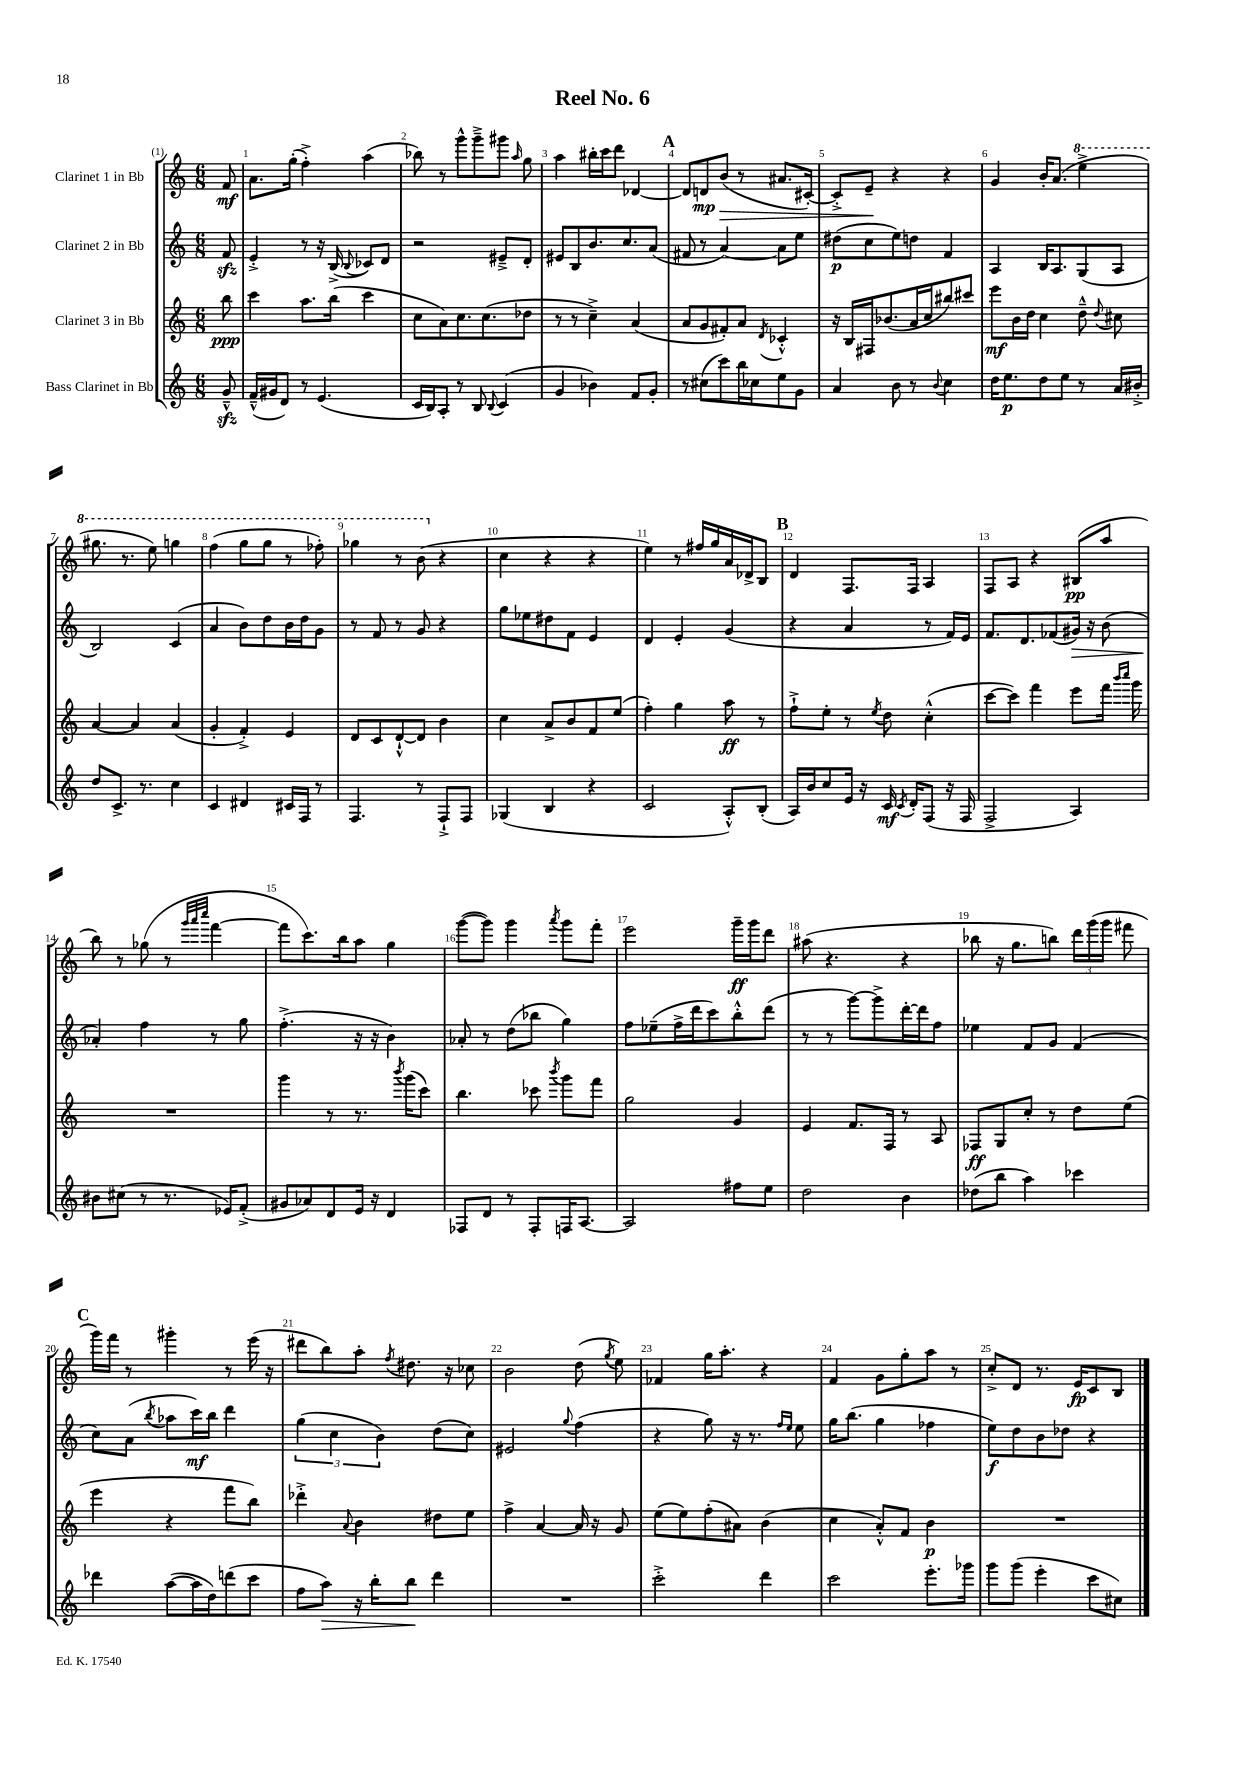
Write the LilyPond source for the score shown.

\header { title = "Reel No. 6" }
<<
\new StaffGroup <<
\new Staff = "s0" \with { instrumentName = "Clarinet 1 in Bb" } {
    \clef treble \key c \major \numericTimeSignature \time 6/8 \partial 8
    \autoBeamOff f'8\mf |
    a'8.[ g''16]-.( f''4-.->) a''4( |
    bes''8) r8 g'''8[-^ g'''8---> gis'''8] \grace { a''16 } g''8 |
    a''4 bis''16[-. c'''16 d'''8] des'4~ |
    \mark \markup { \bold "A" } des'8[ d'8\mp b'8]\>( r8 ais'8.[ cis'16]~-.) |
    cis'8[-.-> e'8]--\! r4 r4 |
    g'4 b'16[-. a'8.]( \ottava #1 e'''4-> |
    gis'''8. r8. e'''8) g'''4 |
    f'''4( g'''8[ g'''8] r8 fes'''8-.) |
    ges'''4 r8 b''8( \ottava #0 r4 |
    c''4 r4 r4 |
    e''4) r8 fis''16[ g''16 a'16 des'16-> b8] |
    \mark \markup { \bold "B" } d'4 f8.[ f16] a4 |
    f8[ a8] r4 bis8[\pp( a''8] |
    b''8) r8 ges''8( r8 \grace { g'''32[ a'''32 c''''32] } f'''4~ |
    f'''8[ c'''8.) b''16 a''8] g''4 |
    g'''8[~( g'''8]) g'''4 \acciaccatura { a'''8 } g'''8[ f'''8]-. |
    e'''2 g'''16[--\ff g'''16 d'''8] |
    ais''8( r4. r4 |
    bes''8 r16 g''8.[ b''8]) \tuplet 3/2 { d'''16[ g'''16( g'''16] } fis'''8 |
    \mark \markup { \bold "C" } g'''16[) f'''16] r8 gis'''4-. r8 e'''16( r16 |
    dis'''8[ b''8) a''8]-. \acciaccatura { f''8 } dis''8. r16 ces''8 |
    b'2 d''8( \acciaccatura { g''8 } e''8) |
    fes'4 g''16[ a''8.]-. r4 |
    f'4 g'8[ g''8-. a''8] r8 |
    c''8[-.-> d'8] r8. e'16[\fp c'8 b8] \bar "|." |
}
\new Staff = "s1" \with { instrumentName = "Clarinet 2 in Bb" } {
    \clef treble \key c \major \numericTimeSignature \time 6/8 \partial 8
    \autoBeamOff f'8\sfz |
    e'4-.-> r8 r16 b16->( \appoggiatura { b8 } ces'8[) d'8] |
    r2 eis'8[---> d'8]-. |
    eis'8[ b8 b'8. c''8. a'8]( |
    \mark \markup { \bold "A" } fis'8 r8 a'4~) a'8[ e''8] |
    dis''8[\p( c''8 e''8) d''8] f'4 |
    a4 b16[ a8. g8( a8] |
    b2) c'4( |
    a'4 b'8[) d''8 b'16 d''16 g'8] |
    r8 f'8 r8 g'8 r4 |
    g''8[ ees''8 dis''8 f'8] e'4 |
    d'4 e'4-. g'4( |
    \mark \markup { \bold "B" } r4 a'4 r8 f'16[) e'16] |
    f'8.[ d'8. fes'8( gis'16]\>) r16 b'8( |
    aes'4-.\!) f''4 r8 g''8 |
    f''4.-.->( r16 r16 b'4) |
    aes'8-. r8 d''8[( bes''8] g''4) |
    f''8[ ees''8--( f''16-> d'''16 c'''8) b''8-.-^ d'''8]( |
    r8 r8 g'''8[~) g'''8-> d'''16~-. d'''16 f''8] |
    ees''4 f'8[ g'8] f'4( |
    \mark \markup { \bold "C" } c''8[) a'8]( \acciaccatura { b''8 } aes''8[ c'''16\mf) b''16] d'''4 |
    \tuplet 3/2 { g''4( c''4 b'4) } d''8[( c''8]) |
    eis'2 \appoggiatura { g''8 } f''4( |
    r4 g''8) r16 r8. \grace { f''16[ e''16] } e''8 |
    g''16[ b''8.]( g''4 fes''4 |
    e''8[\f) d''8 b'8 des''8] r4 \bar "|." |
}
\new Staff = "s2" \with { instrumentName = "Clarinet 3 in Bb" } {
    \clef treble \key c \major \numericTimeSignature \time 6/8 \partial 8
    \autoBeamOff b''8\ppp |
    c'''4 a''8.[ b''16]( c'''4 |
    c''8[ a'8) c''8. c''8.( des''8] |
    r8 r8 c''4--->) a'4( |
    \mark \markup { \bold "A" } a'8[ g'8 fis'8-.) a'8] \acciaccatura { d'8 } ces'4-.-^ |
    r16 b16[ fis16 bes'8.( a'16 c''16 bis''8) cis'''8] |
    e'''8[\mf b'16 d''16] c''4 d''8---^ \appoggiatura { d''8 } cis''8 |
    a'4~ a'4 a'4( |
    g'4-. f'4-.->) e'4 |
    d'8[ c'8 d'8~-!-^ d'8] b'4 |
    c''4 a'8[-> b'8 f'8 e''8]( |
    f''4-.) g''4 a''8\ff r8 |
    \mark \markup { \bold "B" } f''8[-!-> e''8]-. r8 \acciaccatura { e''8 } d''8 c''4-.-^( |
    c'''8[~ c'''8]) f'''4 e'''8[ f'''16] \grace { b'''16[ c''''16] } g'''16 |
    R2. |
    g'''4 r8 r8. \acciaccatura { b'''8 } g'''16[( c'''8]) |
    b''4. ces'''8 \acciaccatura { b'''8 } g'''8[ f'''8] |
    g''2 g'4 |
    e'4 f'8.[ f16] r8 a8 |
    fes8[\ff g8 c''8]-. r8 d''8[ e''8]( |
    \mark \markup { \bold "C" } e'''4 r4 f'''8[ b''8]) |
    des'''4-.-> \appoggiatura { a'8 } b'4 dis''8[ e''8] |
    f''4-> a'4~ a'16 r16 g'8 |
    e''8[( e''8) f''8-.( ais'8]) b'4( |
    c''4 a'8[-.-^) f'8] b'4\p |
    R2. \bar "|." |
}
\new Staff = "s3" \with { instrumentName = "Bass Clarinet in Bb" } {
    \clef treble \key c \major \numericTimeSignature \time 6/8 \partial 8
    \autoBeamOff g'8---^\sfz |
    f'16[---^( gis'16 d'8]) r8 e'4.( |
    c'16[ b16) a8]-. r8 b8 \appoggiatura { b8 } c'4( |
    g'4 bes'4) f'8[ g'8]-. |
    \mark \markup { \bold "A" } r8 cis''8[( c'''8) b''16 ces''16 e''8 g'8] |
    a'4 b'8 r8 \appoggiatura { b'8 } c''4 |
    d''16[ e''8.\p d''8 e''8] r8 a'16[ bis'16]-.-> |
    d''8[ c'8.]-> r8. c''4 |
    c'4 dis'4 cis'16[ f16] r8 |
    f4. r8 f8[-!-> f8] |
    ges4( b4 r4 |
    c'2 a8[-.-^) b8]-.( |
    \mark \markup { \bold "B" } a16[) b'16 c''8 e'16] r16 c'16\mf \acciaccatura { c'8 } d'16[-. f8]( r16 f16 |
    f2-> a4) |
    bis'8[ cis''8]( r8 r8. ees'16[) f'8]-.->( |
    gis'8[ aes'8) d'8 e'16] r16 d'4 |
    fes8[ d'8] r8 fes8[-. f16 a8.]~ |
    a2 fis''8[ e''8] |
    d''2 b'4 |
    des''8[( b''8] a''4) ces'''4 |
    \mark \markup { \bold "C" } des'''4 a''8[~( a''16 d''16) d'''8( c'''8] |
    f''8[ a''8]\>) r16 b''16[-. b''8]\! d'''4 |
    R2. |
    c'''2-.-> d'''4 |
    c'''2 e'''8.[-. ges'''16] |
    g'''8[ g'''8]( e'''4-. c'''8[ cis''8]) \bar "|." |
}
>>
>>
\layout { \context { \Score \override BarNumber.break-visibility = ##(#f #t #t) barNumberVisibility = #all-bar-numbers-visible } }
